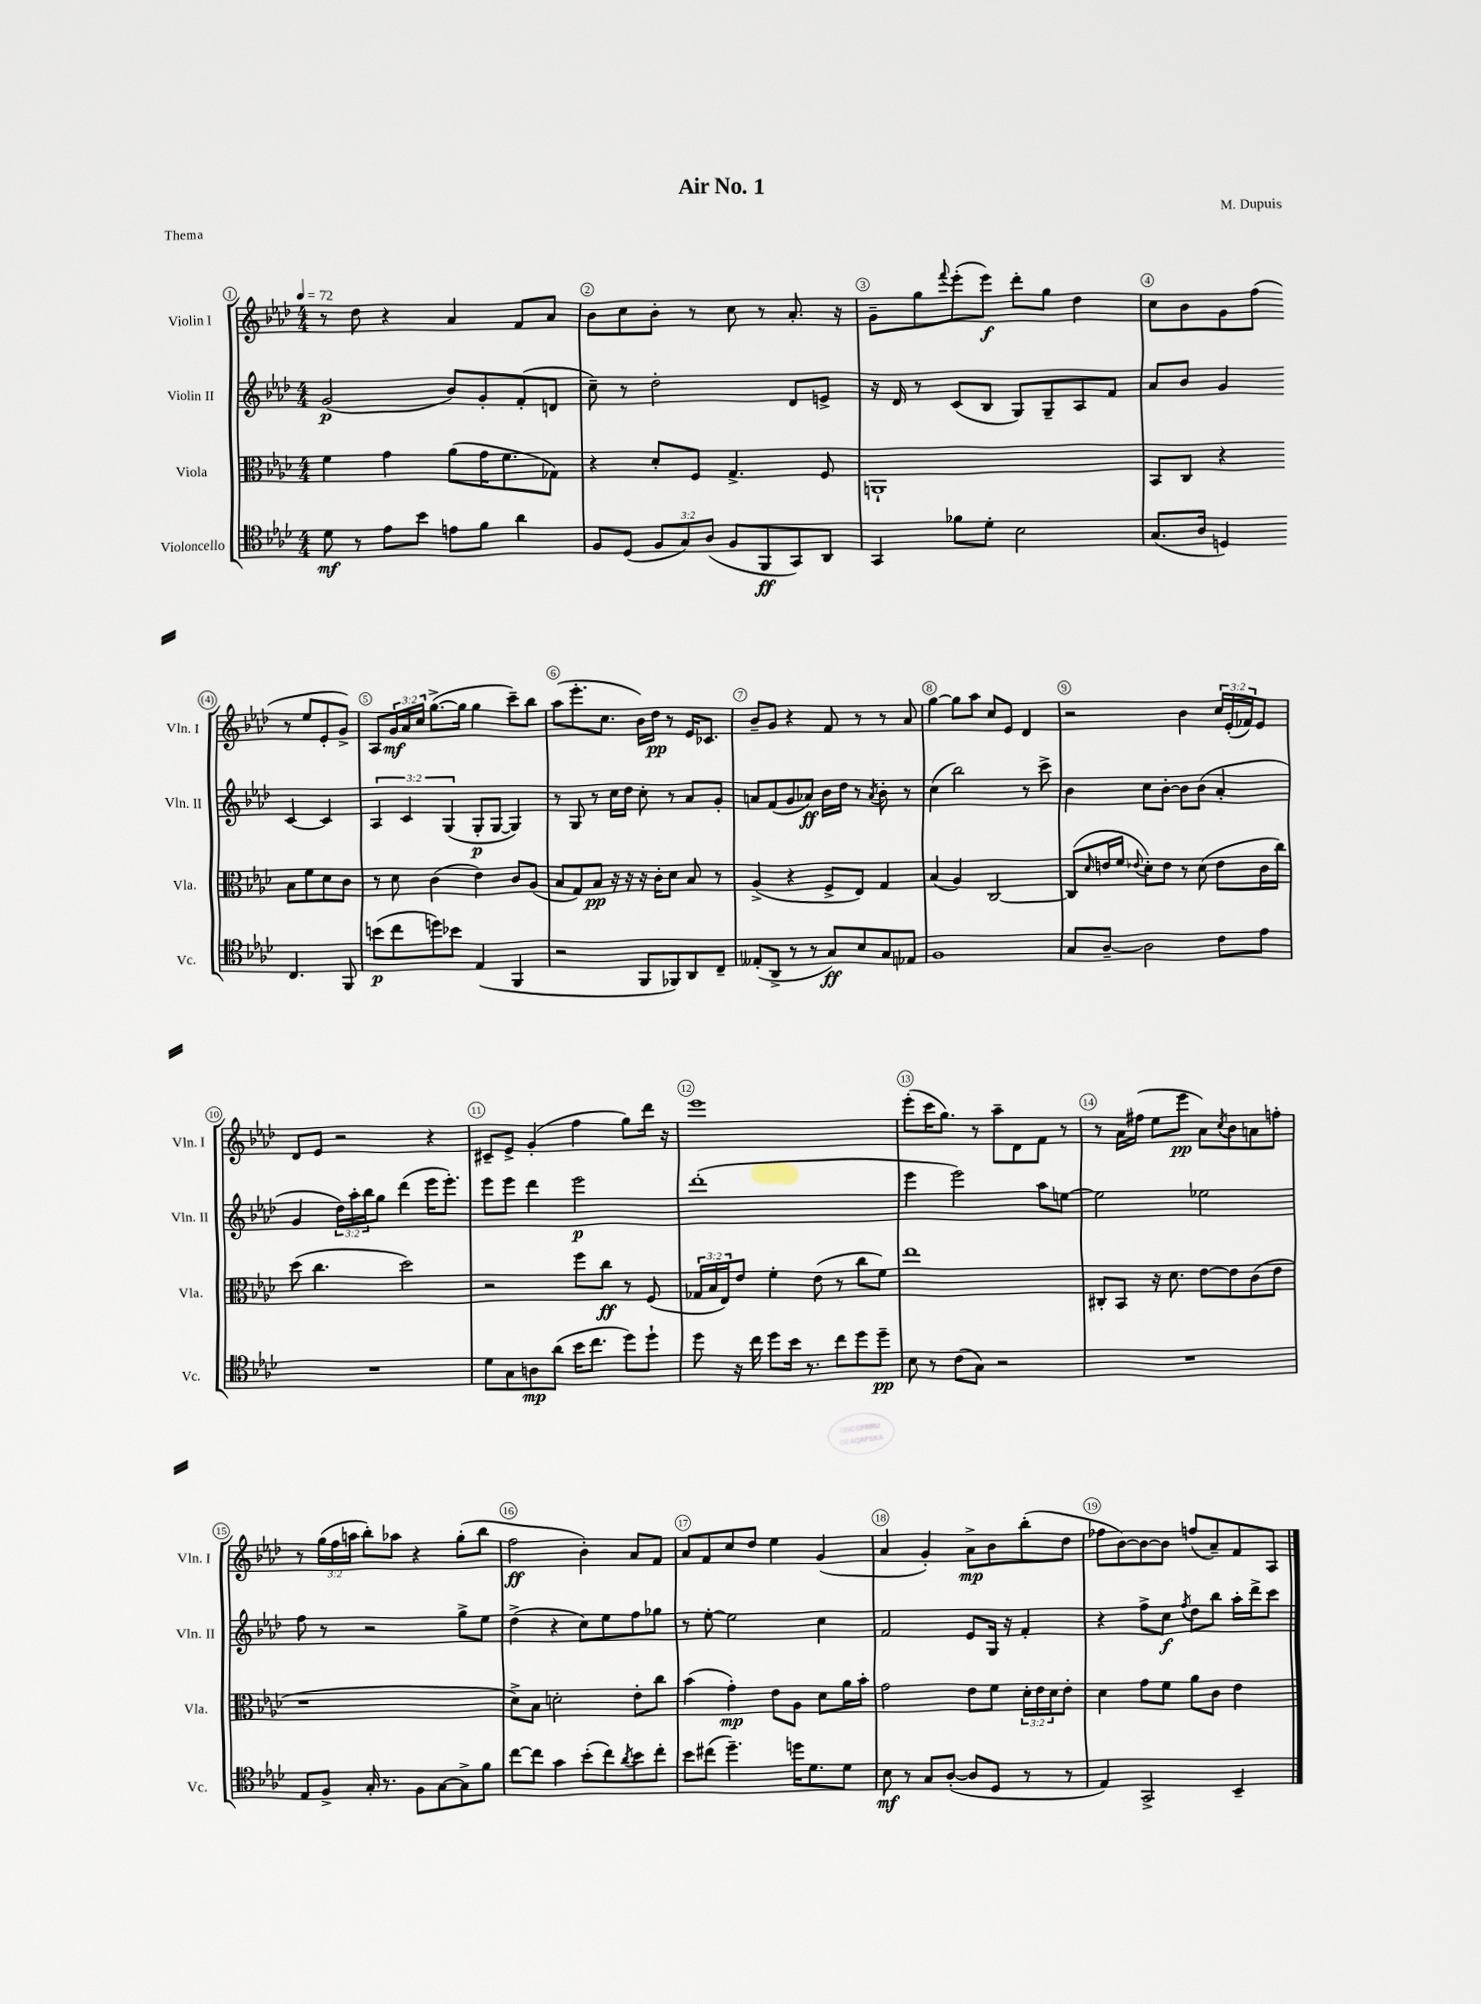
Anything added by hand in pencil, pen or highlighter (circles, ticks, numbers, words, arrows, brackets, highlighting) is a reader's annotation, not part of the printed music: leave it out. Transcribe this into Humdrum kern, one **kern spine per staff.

**kern	**kern	**kern	**kern
*staff4	*staff3	*staff2	*staff1
*clefC4	*clefC3	*clefG2	*clefG2
*k[b-e-a-d-]	*k[b-e-a-d-]	*k[b-e-a-d-]	*k[b-e-a-d-]
*M4/4	*M4/4	*M4/4	*M4/4
*MM72	*MM72	*MM72	*MM72
8d-	4f	(2g	8r
8r	.	.	8dd-
8e-	4g	.	4r
8b-	.	.	.
8e	(8a-	8b-)	4a-
8f	16g	8g'	.
.	8.f	.	.
4a-	.	(8f'	8f
.	8G-)	8d	8a-
=	=	=	=
8F	4r	8cc~)	8b-
(8D-	.	8r	8cc
12F	8d-'	2dd-'	8b-'
12G)	.	.	.
.	8F	.	8r
(12A-	.	.	.
8F	4.G^	.	8cc
8FF	.	.	8r
8GG)	.	8d-	8.a-'
8AA-	8F	8e^	.
.	.	.	16r
=	=	=	=
4GG	1AA`	16r	8g~
.	.	16d-	.
.	.	8r	8gg
.	.	.	8qqfff
8f-	.	(8c	(8eee-'
8d-'	.	8B-	8eee-)
2B-	.	8G)	8ddd-'
.	.	8G~	8gg
.	.	8A-	4dd-
.	.	8f	.
=	=	=	=
(8.G	8BB-	8a-	8cc
.	8C	8b-	8b-
16A-	.	.	.
4D)	4r	4g	8g
.	.	.	(8ff
4.C	8B-	[4c	8r
.	8f	.	8ee-
.	8d-	4c]	8e-'
8FF	8c	.	8g^)
=	=	=	=
(8b	8r	6A-	8A-
8cc	8d-	.	24g
.	.	6c	24a-
.	.	.	24cc
8dd)	(4c	.	([8.gg^
.	.	(6G	.
8b-	.	.	.
.	.	.	16gg]
(4E-	4e-)	8G'	4gg
.	.	[8G	.
4FF	8c	4G])	8ccc~)
.	(8A-	.	8bb-
=	=	=	=
2r	8B-	8r	(8aa-
.	8G)	8G	8.eee-'
.	8B-	8r	.
.	.	.	8.cc
.	16r	16cc	.
.	16r	16dd-	.
8FF	16r	8cc'	16b-)
.	16c'	.	16dd-
8FF-)	8d-	8r	8r
8AA-	8B-	8a-	16e-
.	.	.	8.c-
8C~	8r	8g'	.
=	=	=	=
(8E--'	(4A-^	8a	8b-~
8AA-^	.	(8f	8g
8r	4r	8g	4r
8r	.	8a-)	.
8G)	8F^	16b-	8f
.	.	16dd-	.
8B-	8E-)	8r	8r
.	.	8qa-	.
8G	4G	8b-'	8r
8E-	.	8r	8a-
=	=	=	=
1F	(4B-	(4cc	[4gg
.	4A-)	2bb-)	8gg]
.	.	.	8aa-
.	[2C	.	8cc
.	.	.	8e-
.	.	8r	4d-
.	.	8ccc^	.
=	=	=	=
8G	(8C]	4b-	2r
.	16qqd-	.	.
[8A-~	16e	.	.
.	16f	.	.
.	8qqe-	.	.
2A-]	8d-')	8cc	.
.	8e-	[8b-'	.
.	8r	8b-]	4b-
.	(8d-	(8b-	.
8c	8e-	4a-'	24cc
.	.	.	(24e-'
.	.	.	24f-)
8e-	16c	.	8e-
.	16cc)	.	.
=	=	=	=
1r	(8dd-	4g	8d-
.	4.cc	.	8e-
.	.	24dd-)	2r
.	.	24aa-'	.
.	.	24bb-	.
.	.	8gg	.
.	2dd-)	(4ddd-	.
.	.	16eee-	4r
.	.	8.eee-')	.
=	=	=	=
8d-	2r	8eee-	8c#~
8G	.	8eee-	8e-^
8A	.	4ddd-	(4g'
(8a-	.	.	.
16b-	8ff	2eee-	4ff
8.cc	.	.	.
.	8cc	.	.
8dd-)	8r	.	8gg)
8dd-`	(8F	.	16ddd-
.	.	.	16r
=	=	=	=
8dd-	24G-	(1ddd-'	1eee-
.	24B-	.	.
.	24E-)	.	.
16r	8e-	.	.
16cc	.	.	.
8dd-	4f'	.	.
16b-	.	.	.
8.r	.	.	.
.	(8e-	.	.
8cc	8r	.	.
8dd-	8cc	.	.
8dd-~	8f)	.	.
=	=	=	=
8B-	1ee-	4eee-	(8eee-'
8r	.	.	16ccc
.	.	.	8.gg)
(8c	.	2eee-)	.
8G)	.	.	8r
2r	.	.	8aa-~
.	.	.	8d-
.	.	8aa-	8f
.	.	[8ee	8r
=	=	=	=
1r	8C#'	2ee]	8r
.	8BB-	.	16a-
.	.	.	(16ff#
.	16r	.	8ee-
.	8.d-	.	.
.	.	.	8eee-
.	[8e-	2ee-	8a-)
.	.	.	8qcc
.	8e-]	.	8b-
.	(8c	.	8a
.	8e-	.	8ff'
=	=	=	=
8E-	1r	8ff	8r
8F^	.	8r	(24gg
.	.	.	24ff
.	.	.	24aa
16G'	.	2r	8bb-')
8.r	.	.	.
.	.	.	8aa-
8F	.	.	4r
[8G	.	.	.
8G^]	.	8gg^	(8gg'
8f	.	8ee-	8bb-
=	=	=	=
[8cc	8d-^)	(4dd-^	2ff
8cc]	8B-	.	.
4g	2d'	4r	.
(8b-'	.	8cc)	4b-')
8cc)	.	8ee-	.
8qa-	.	.	.
8b-	8e-'	8ff	8a-
8cc'	8cc	8gg-	8f
=	=	=	=
8b-	(4b-	8r	8a-
(8cc#	.	[8ee-'	8f
4.dd-~)	4g')	2ee-]	8cc
.	.	.	8dd-
.	8e-	.	4ee-
16dd	8A-	.	.
8.d-	.	.	.
.	8d-	4cc	(4g
8d-	16a-	.	.
.	16b-'	.	.
=	=	=	=
8B-	2g	2f	4a-
8r	.	.	.
8G	.	.	4g')
([8A-'	.	.	.
8A-]	8e-	8e-	8a-^
8D-	8f	16G	8b-
.	.	16r	.
8r	24d-'	4f'	(8bb-'
.	24e-	.	.
.	24d-	.	.
8r	8e-'	.	8dd-
=	=	=	=
4E-)	4d-	4r	8ff-
.	.	.	[8b-)
2GG^	8g	8ff^	8b-_
.	8f	8cc	8b-]
.	.	8qff	.
.	8a-	8dd-	(8ff
.	8c	8bb-	8a-~)
4BB-~	4e-	16aa-'	8f
.	.	16ddd-^	.
.	.	8ccc	8A-
==	==	==	==
*-	*-	*-	*-
